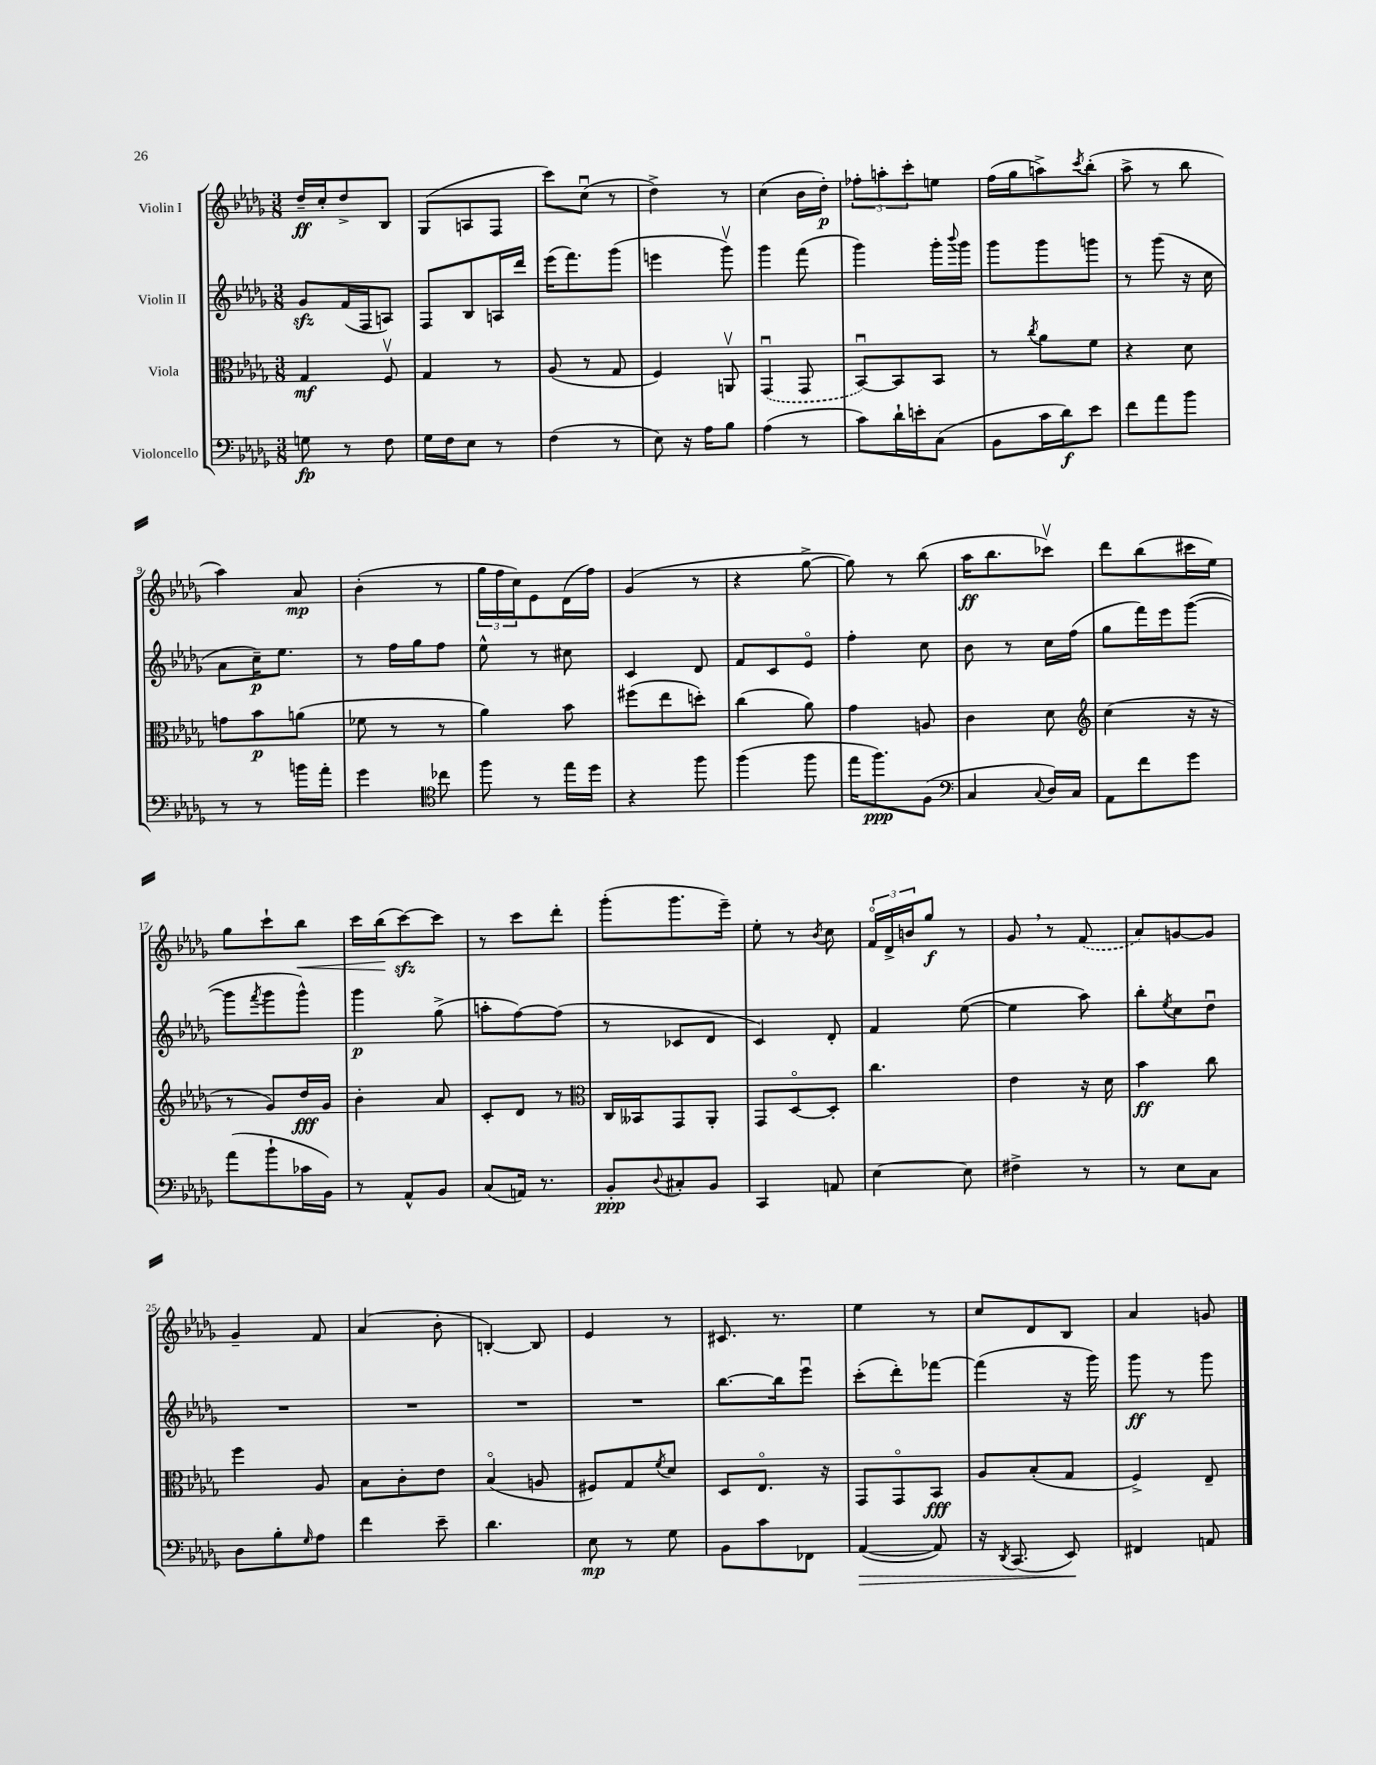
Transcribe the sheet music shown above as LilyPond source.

<<
\new StaffGroup <<
\new Staff = "s0" \with { instrumentName = "Violin I" } {
    \clef treble \key des \major \numericTimeSignature \time 3/8
    des''16--\ff c''16-. des''8-> bes8 |
    ges8( a8 f8 |
    c'''8) c''8\downbow( r8 |
    des''4->) r8 |
    c''4( bes'16 des''16-.\p) |
    \tuplet 3/2 { fes''8-. a''8-. c'''8-. } e''8 |
    f''16( ges''16 a''8->) \acciaccatura { c'''8 } bes''8-.( |
    aes''8-> r8 bes''8 |
    aes''4) aes'8\mp |
    bes'4-.( r8 |
    \tuplet 3/2 { ges''16 f''16 c''16) } ees'8 des'16( f''16) |
    ges'4( r8 |
    r4 ges''8~-> |
    ges''8) r8 bes''8( |
    aes''16\ff bes''8. ces'''8\upbow) |
    des'''8 bes''8( cis'''16 ees''16) |
    ges''8 c'''8-! bes''8\< |
    c'''16 bes''16\!( c'''8~\sfz) c'''8 |
    r8 c'''8 des'''8-. |
    ges'''8-.( ges'''8. ees'''16--) |
    ees''8-. r8 \acciaccatura { bes'8 } c''8 |
    \tuplet 3/2 { f'16\flageolet des'16-> b'16 } ges''8\f r8 |
    ges'8 \breathe r8 \once \slurDashed f'8( |
    aes'8) g'8~ g'8 |
    ges'4-- f'8 |
    aes'4( bes'8-. |
    b4~-.) b8 |
    ees'4 r8 |
    cis'8. r8. |
    ees''4 r8 |
    c''8 des'8 bes8 |
    aes'4 g'8 \bar "|." |
}
\new Staff = "s1" \with { instrumentName = "Violin II" } {
    \clef treble \key des \major \numericTimeSignature \time 3/8
    ges'8\sfz f'16( f16 a8) |
    f8 bes8 a16 des'''16 |
    ees'''16( f'''8.) ges'''8( |
    e'''4 ges'''8\upbow) |
    ges'''4 f'''8( |
    ges'''4) ges'''16-. \appoggiatura { bes'''8 } ges'''16 |
    ges'''8 ges'''8 g'''8 |
    r8 ges'''8( r16 c''16 |
    aes'8 c''16--\p) ees''8. |
    r8 f''16 ges''16 f''8 |
    ees''8-^ r8 cis''8 |
    c'4 des'8 |
    f'8 c'8 ees'8\flageolet |
    f''4-. c''8 |
    bes'8 r8 c''16 f''16( |
    ges''8 f'''16) ees'''16 ges'''8~( |
    ges'''8 \acciaccatura { f'''8 } ges'''8 ges'''8-^) |
    ges'''4\p ges''8->( |
    a''8-. f''8~) f''8( |
    r8 ces'8 des'8 |
    c'4) des'8-. |
    f'4 ees''8~( |
    ees''4 aes''8) |
    bes''8-. \acciaccatura { ees''8 } c''8 des''8\downbow |
    R4. |
    R4. |
    R4. |
    R4. |
    bes''8.~ bes''16 ees'''8\downbow |
    c'''8-.( des'''8-.) fes'''8~ |
    fes'''4( r16 ges'''16) |
    ges'''8\ff r8 ges'''8 \bar "|." |
}
\new Staff = "s2" \with { instrumentName = "Viola" } {
    \clef alto \key des \major \numericTimeSignature \time 3/8
    ges4\mf f8\upbow |
    ges4 r8 |
    aes8( r8 ges8 |
    f4) a,8\upbow |
    \once \slurDashed ges,4\downbow( ges,8 |
    bes,8~\downbow) bes,8 bes,8 |
    r8 \acciaccatura { c''8 } aes'8 f'8 |
    r4 des'8 |
    g'8 bes'8\p a'8( |
    fes'8 r8 r8 |
    aes'4) bes'8 |
    fis''8( ees''8 d''8-.) |
    c''4( aes'8) |
    ges'4 a8 |
    c'4 des'8 |
    \clef treble c''4( r16 r16 |
    r8 ges'8) des''16\fff ges'16 |
    bes'4-. aes'8 |
    c'8-. des'8 r8 |
    \clef alto c16 beses,16 ges,8 aes,8-. |
    ges,8 des8~\flageolet des8-. |
    c''4. |
    ees'4 r16 des'16 |
    bes'4\ff c''8 |
    f''4 aes8 |
    bes8 c'8-. ees'8 |
    bes4\flageolet( a8 |
    fis8) ges8 \acciaccatura { f'8 } des'8 |
    des8 ees8.\flageolet r16 |
    ges,8 ges,8\flageolet bes,8\fff |
    aes8 bes8-.( ges8 |
    f4->) ees8-- \bar "|." |
}
\new Staff = "s3" \with { instrumentName = "Violoncello" } {
    \clef bass \key des \major \numericTimeSignature \time 3/8
    g8\fp r8 f8 |
    ges16 f16 ees8 r8 |
    f4( r8 |
    ees8) r16 aes16 bes8 |
    aes4( r8 |
    c'8) des'16-! e'16-. c8( |
    bes,8 c'16 des'16\f) ees'8 |
    f'8 aes'8 bes'8 |
    r8 r8 b'16 aes'16-. |
    ges'4 \clef tenor ces''8 |
    f''8 r8 ees''16 des''16 |
    r4 f''8 |
    f''4( f''8 |
    ees''16 f''8.\ppp) f8( |
    \clef bass c4 \appoggiatura { c8 } des16) c16 |
    aes,8 f'8 ges'8 |
    aes'8( bes'8-! ces'16 bes,16) |
    r8 aes,8-^ bes,8 |
    c8( a,16) r8. |
    bes,8-.\ppp \appoggiatura { des8 } cis8-. bes,8 |
    c,4 a,8 |
    ees4~ ees8 |
    fis4-> r8 |
    r8 ees8 c8 |
    des8 bes8-. \grace { ges16 } aes8 |
    f'4 ees'8-- |
    des'4. |
    ees8\mp r8 ges8 |
    bes,8 c'8 fes,8 |
    aes,4~\>( aes,8) |
    r16 \acciaccatura { des,8 } c,8.( ees,8\!) |
    fis,4 a,8 \bar "|." |
}
>>
>>
